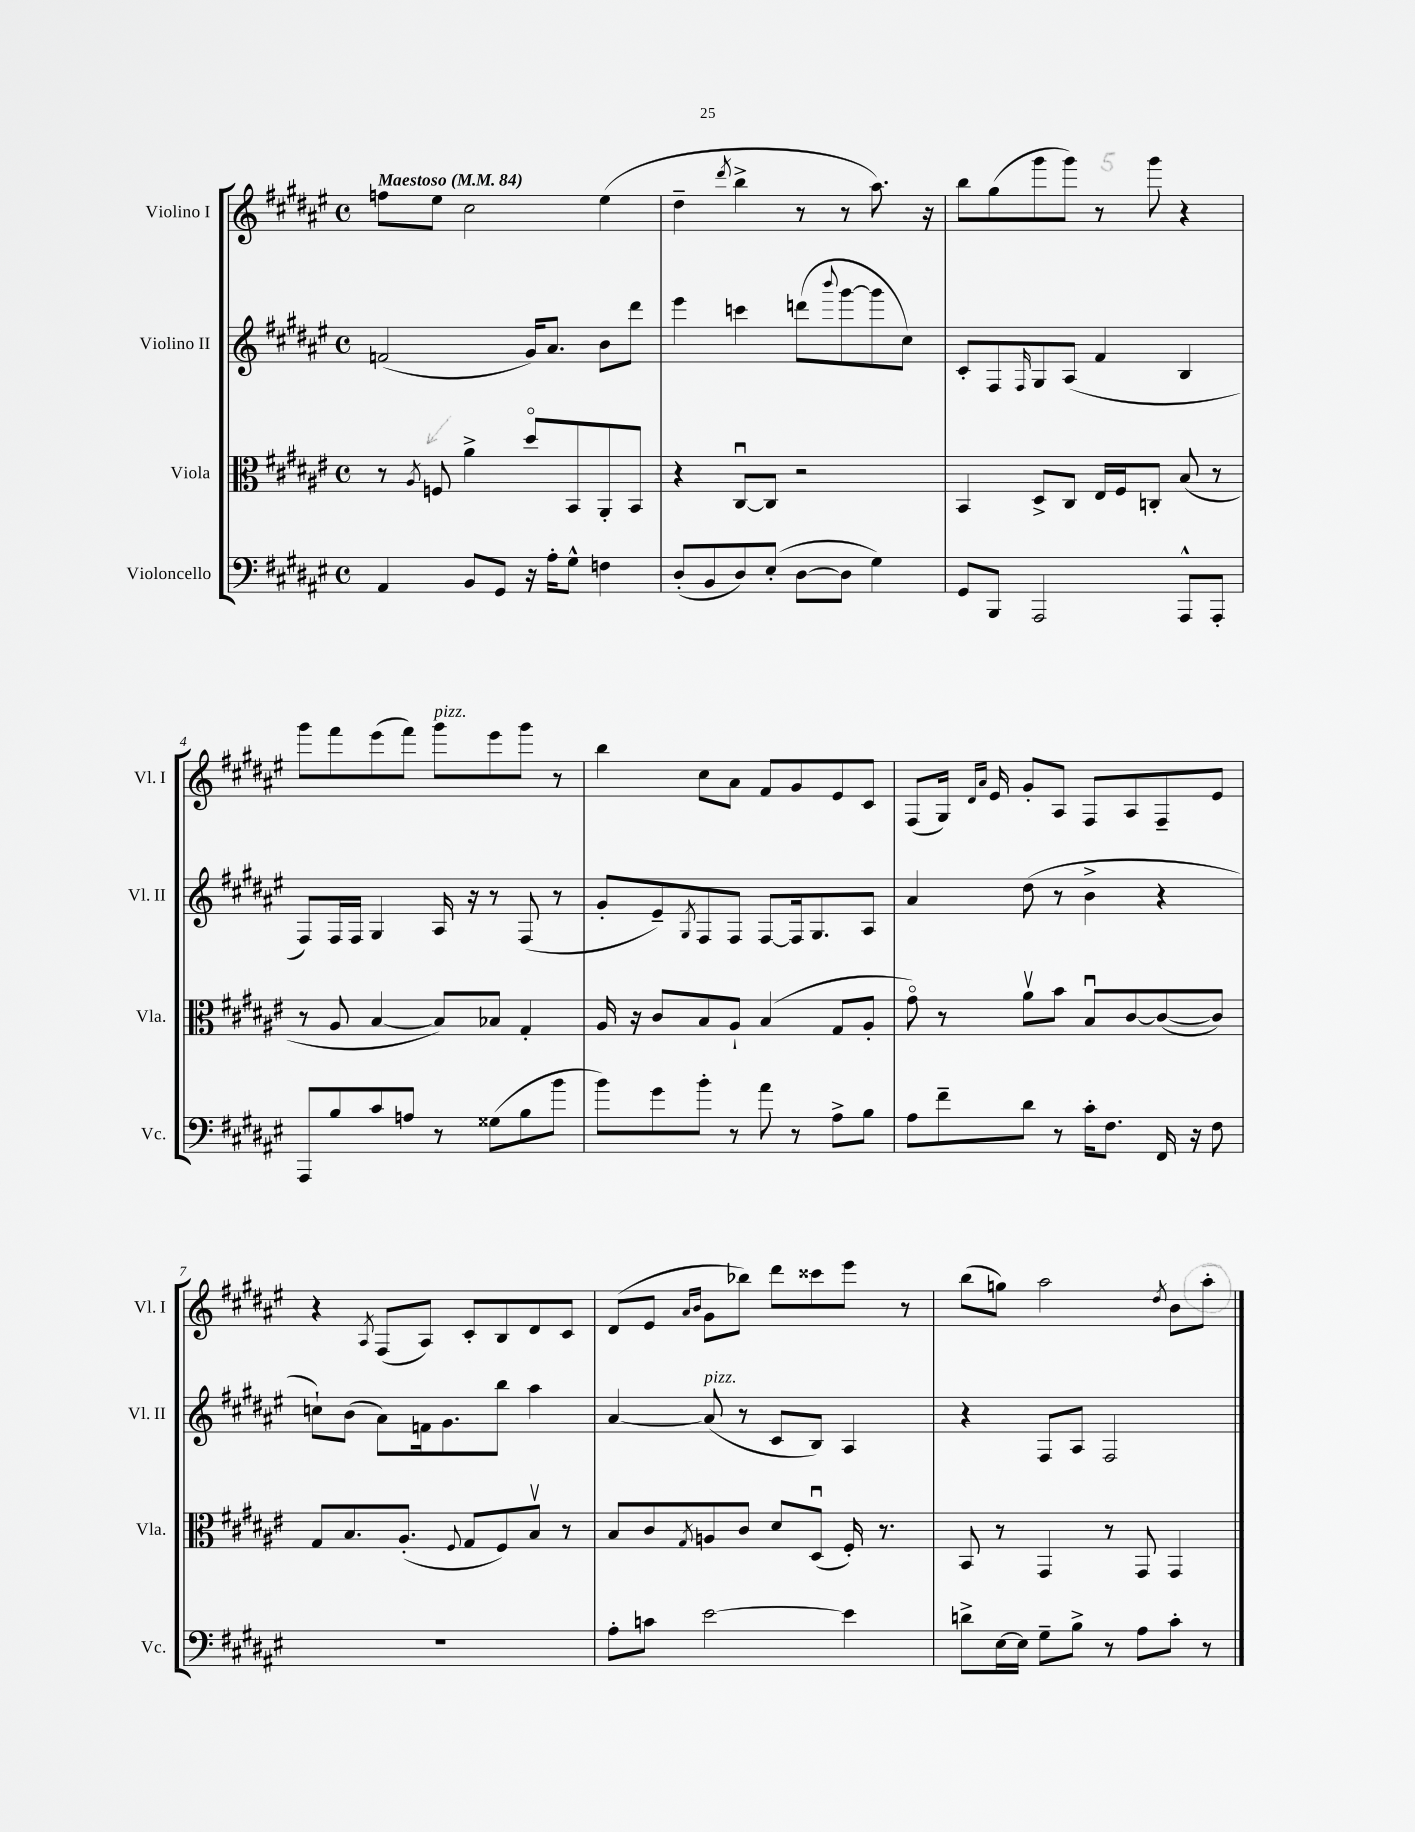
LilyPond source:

<<
\new StaffGroup <<
\new Staff = "s0" \with { instrumentName = "Violino I" shortInstrumentName = "Vl. I" } {
    \clef treble \key fis \major \defaultTimeSignature \time 4/4 \tempo "Maestoso" 4 = 84
    f''8 eis''8 cis''2 eis''4( |
    dis''4-- \acciaccatura { dis'''8 } b''4-> r8 r8 ais''8.) r16 |
    b''8 gis''8( gis'''8 gis'''8) r8 gis'''8 r4 |
    gis'''8 fis'''8 eis'''8( fis'''8) gis'''8^\markup { \italic "pizz." } eis'''8 gis'''8 r8 |
    b''4 cis''8 ais'8 fis'8 gis'8 eis'8 cis'8 |
    fis8( gis16) \grace { dis'16 ais'16 } eis'16 gis'8-. ais8 fis8 ais8 fis8-- eis'8 |
    r4 \acciaccatura { ais8 } fis8( ais8) cis'8-. b8 dis'8 cis'8 |
    dis'8( eis'8 \grace { ais'16 b'16 } gis'8 bes''8) dis'''8 cisis'''8 eis'''8 r8 |
    b''8( g''8) ais''2 \acciaccatura { dis''8 } b'8 ais''8-. \bar "|." |
}
\new Staff = "s1" \with { instrumentName = "Violino II" shortInstrumentName = "Vl. II" } {
    \clef treble \key fis \major \defaultTimeSignature \time 4/4
    f'2( gis'16) ais'8. b'8 dis'''8 |
    eis'''4 c'''4 d'''8( \appoggiatura { b'''8 } gis'''8~ gis'''8 cis''8) |
    cis'8-. fis8 \grace { fis16 } gis8 ais8( fis'4 b4 |
    fis8) fis16 fis16 gis4 ais16 r16 r8 fis8( r8 |
    gis'8-. eis'8--) \acciaccatura { gis8 } fis8 fis8 fis8~ fis16 gis8. ais8 |
    ais'4 dis''8( r8 b'4-> r4 |
    c''8-!) b'8( ais'8) f'16 gis'8. b''8 ais''4 |
    ais'4~ ais'8^\markup { \italic "pizz." }( r8 cis'8 b8) ais4 |
    r4 fis8 ais8 fis2 \bar "|." |
}
\new Staff = "s2" \with { instrumentName = "Viola" shortInstrumentName = "Vla." } {
    \clef alto \key fis \major \defaultTimeSignature \time 4/4
    r8 \acciaccatura { ais8 } f8 ais'4-> dis''8\flageolet b,8 ais,8-. b,8 |
    r4 cis8~\downbow cis8 r2 |
    b,4 dis8-> cis8 eis16 fis16 c8-. b8( r8 |
    r8 ais8 b4~ b8) bes8 gis4-. |
    ais16 r16 cis'8 b8 ais8-! b4( gis8 ais8-. |
    gis'8\flageolet) r8 ais'8\upbow b'8 b8\downbow cis'8~ cis'8~( cis'8) |
    gis8 b8. ais8.-.( \appoggiatura { fis8 } gis8 fis8) b8\upbow r8 |
    b8 cis'8 \acciaccatura { gis8 } a8 cis'8 dis'8 dis8\downbow( fis16-.) r8. |
    b,8 r8 gis,4 r8 gis,8 gis,4 \bar "|." |
}
\new Staff = "s3" \with { instrumentName = "Violoncello" shortInstrumentName = "Vc." } {
    \clef bass \key fis \major \defaultTimeSignature \time 4/4
    ais,4 b,8 gis,8 r16 ais16-. gis8-^ f4 |
    dis8-.( b,8 dis8) eis8-.( dis8~ dis8 gis4) |
    gis,8 b,,8 ais,,2 ais,,8-^ ais,,8-. |
    ais,,8 b8 cis'8 a8 r8 gisis8( b8 b'8 |
    b'8) gis'8 b'8-. r8 ais'8 r8 ais8-> b8 |
    ais8 fis'8-- dis'8 r8 cis'16-. fis8. fis,16 r16 fis8 |
    R1 |
    ais8-. c'8 eis'2~ eis'4 |
    d'8-> eis16~ eis16 gis8-- b8-> r8 ais8 cis'8-. r8 \bar "|." |
}
>>
>>
